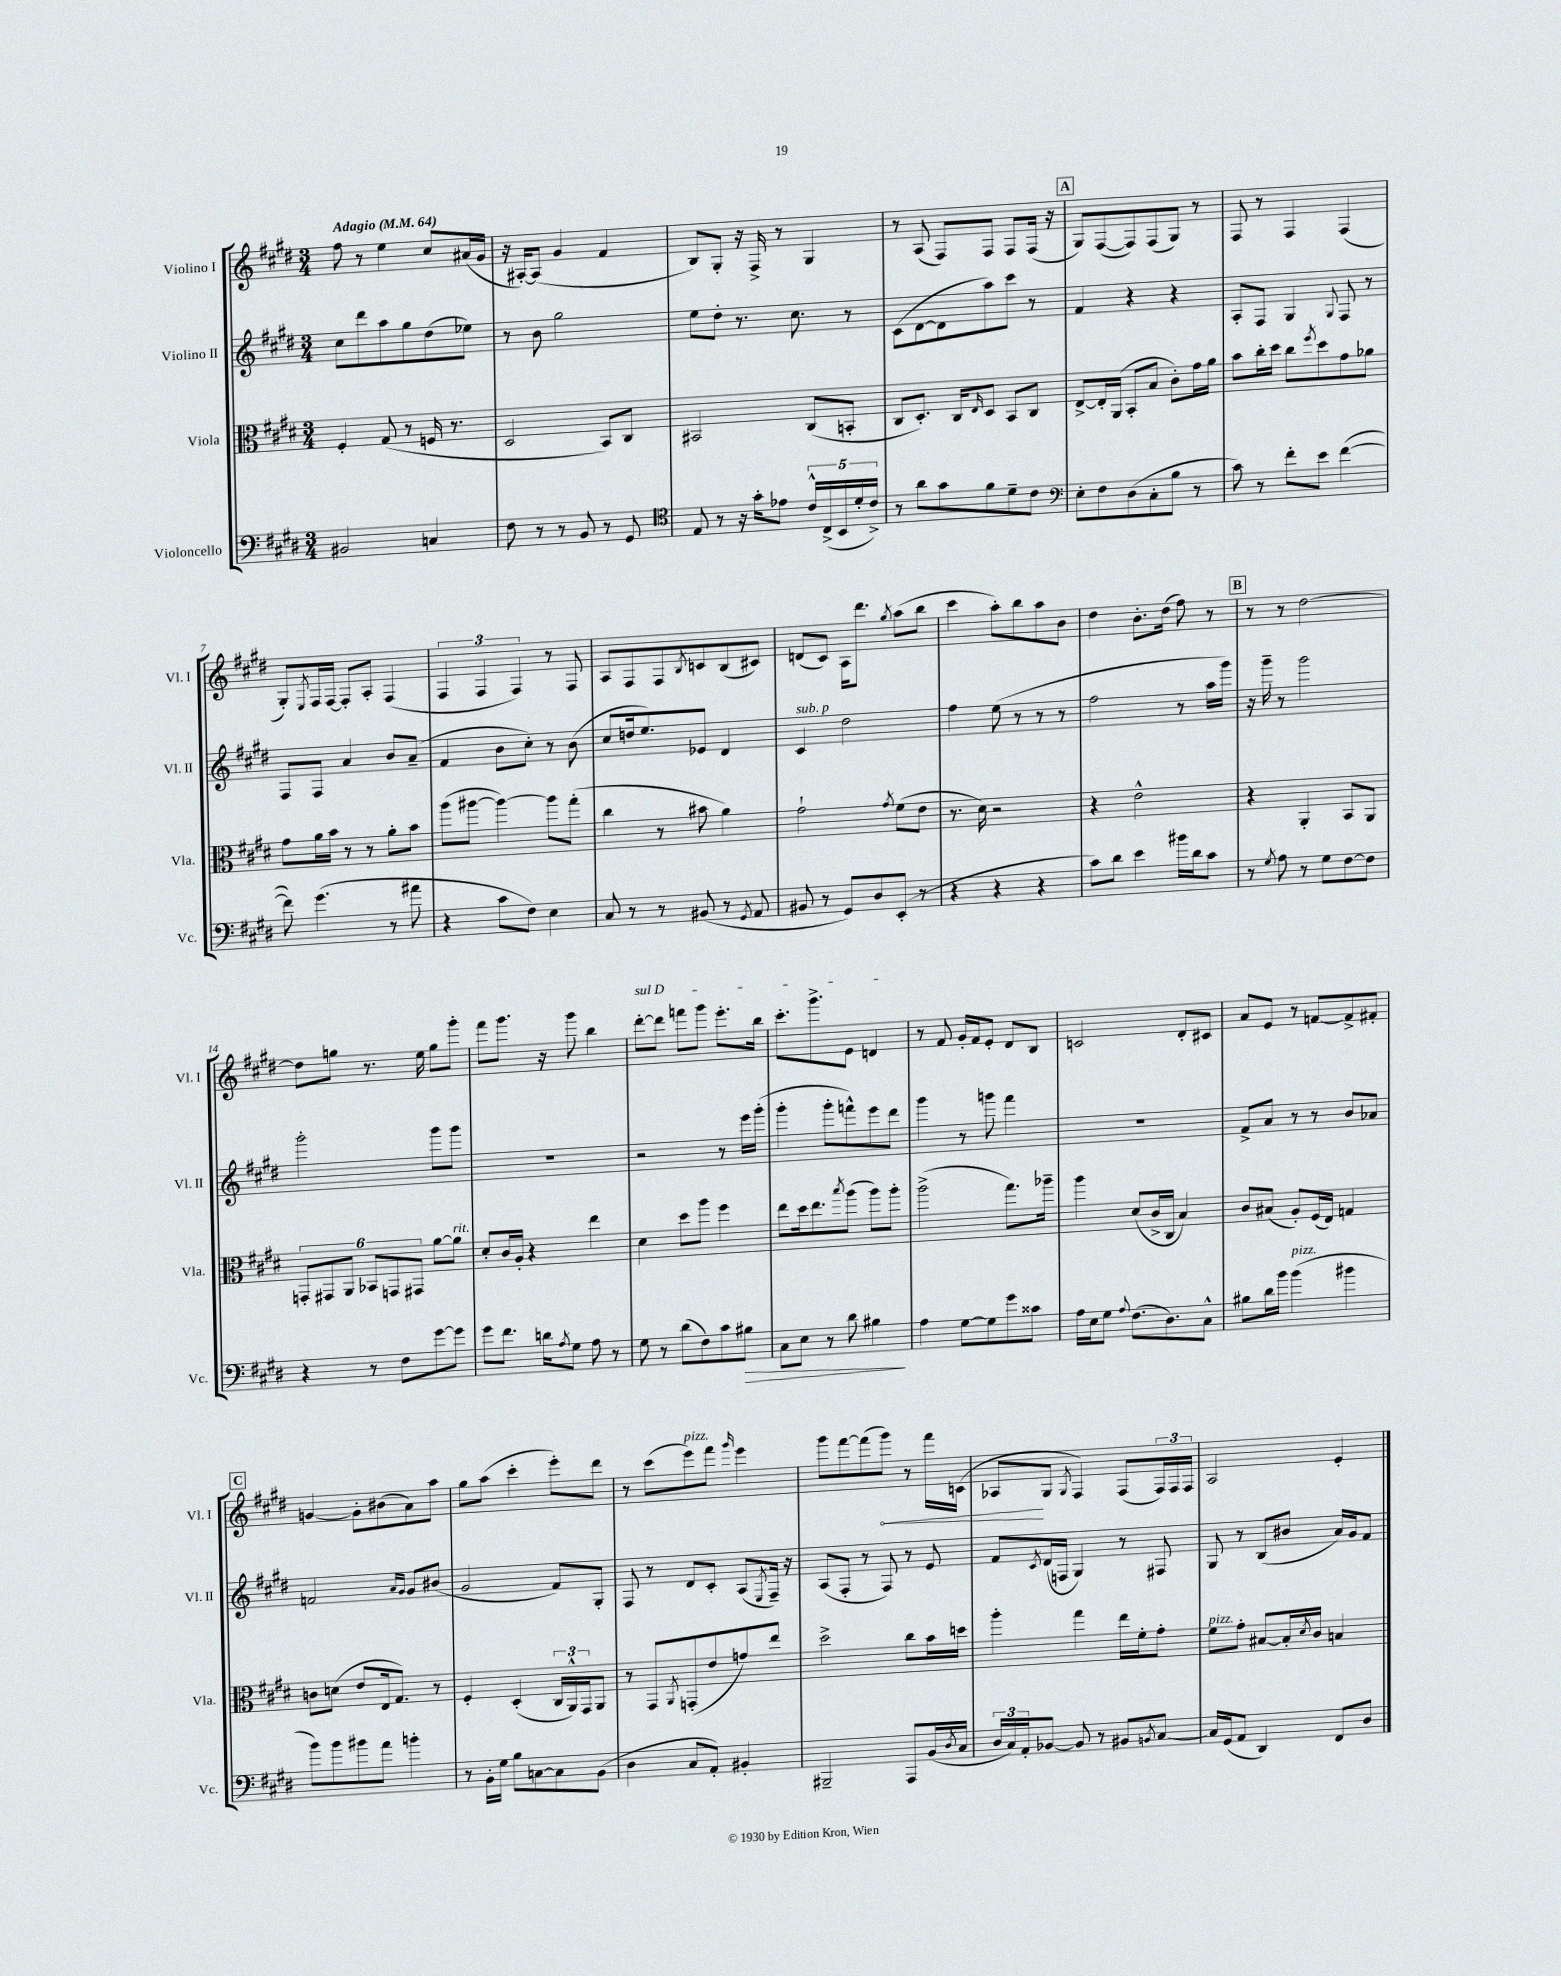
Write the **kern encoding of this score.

**kern	**dynam	**kern	**kern	**kern	**dynam
*part4	*part4	*part3	*part2	*part1	*part1
*staff4	*staff4	*staff3	*staff2	*staff1	*staff1
*I"Violoncello	*	*I"Viola	*I"Violino II	*I"Violino I	*
*I'Vc.	*	*I'Vla.	*I'Vl. II	*I'Vl. I	*
*clefF4	*	*clefC3	*clefG2	*clefG2	*
*k[f#c#g#d#]	*	*k[f#c#g#d#]	*k[f#c#g#d#]	*k[f#c#g#d#]	*
*M3/4	*	*M3/4	*M3/4	*M3/4	*
*MM64	*	*MM64	*MM64	*MM64	*
=1	=1	=1	=1	=1	=1
!	!	!	!	!LO:TX:a:B:t=Adagio	!
2BB#X/	.	4F#'/	8cc#\L	8ff#\	.
.	.	.	8ddd#\	8r	.
.	.	(8G#/	8aa\	4ee\	.
.	.	8r	8gg#\	.	.
4Cn/	.	16Fn/	(8dd#\	8cc#/L	.
.	.	8.r	.	.	.
.	.	.	8ee-X\J)	(16a#X/L	.
.	.	.	.	16g#/JJ	.
=2	=2	=2	=2	=2	=2
8F#\	.	2D#/	8r	16r	.
.	.	.	.	[16A#X'/KL)	.
8r	.	.	8b\	(8A#/J]	.
8r	.	.	2gg#\	4g#/	.
8BB/	.	.	.	.	.
8r	.	8BB/L)	.	4f#/	.
8GG#/	.	8C#/J	.	.	.
=3	=3	=3	=3	=3	=3
*clefC4	*	*	*	*	*
8E/	.	2BB#X/	8ee\L	8B/L)	.
8r	.	.	8dd#'\J	8G#'/J	.
16r	.	.	8.r	16r	.
16g#'\KL	.	.	.	16F#^/	.
8e-X\J	.	.	.	8r	.
.	.	.	8.cc#\	.	.
20c#^^/LL	.	(8C#/L	.	4G#/	.
(20C#^/	.	.	.	.	.
20BB/	.	.	.	.	.
.	.	8BBn'/J	8r	.	.
20d#'/	.	.	.	.	.
20c#^/JJ)	.	.	.	.	.
=4	=4	=4	=4	=4	=4
8r	.	8C#/L	(8c#\L	8r	.
8a\L	.	8.D#'/J)	[8d#\	(8A/	.
8g#\	.	.	8d#\]	8F#/L)	.
.	.	16C#/KL	.	.	.
.	.	16qqE/	.	.	.
8f#\	.	8D#/J	8aa\)	8F#/J	.
8d#~\	.	8BB/L	8ccc#\J	8F#/L	.
8c#\J	.	8C#/J	8r	(16F#/Jk	.
.	.	.	.	16r	.
!!LO:REH:place=s1:t=A
=5	=5	=5	=5	=5	=5
*clefF4	*	*	*	*	*
8E'\L	.	[8E^/L	4f#/	8G#/L)	.
8F#\	.	16E'/L]	.	([8F#/	.
.	.	(16AA/JJ	.	.	.
(8D#\	.	8BB'/L	4r	8F#/])	.
8C#'\	.	8B/J	.	(8F#/	.
8B\J	.	8c#'\L)	4r	8G#/J)	.
8r	.	16g#\L	.	8r	.
.	.	16a\JJ	.	.	.
=6	=6	=6	=6	=6	=6
8c#\)	.	8b\L	8A'/L	8F#/	.
8r	.	16cc#'\L	8F#/J	8r	.
.	.	16dd#\JJ	.	.	.
8f#'\L	.	8cc#\L	4G#/	4F#/	.
.	.	8qff#/	.	.	.
8e\J	.	8dd#\	.	.	.
.	.	.	8qqG#/	.	.
([4f#\	.	8g#\	8F#/	(4F#/	.
.	.	8a-X\J	8r	.	.
!!LO:LB:g=z
=7	=7	=7	=7	=7	=7
8f#\])	.	8g#\L	8F#/L	8G#'/L)	.
.	.	.	.	8qE/	.
(4.g#\	.	16a\L	8F#/J	16F#/L	.
.	.	16b\JJ	.	[16F#/JJ	.
.	.	8r	4a/	8F#'/L]	.
.	.	8r	.	8A'/J	.
8r	.	8a'\L	8b/L	(4F#/	.
8a#X\	.	8b\J	(8a~/J	.	.
=8	=8	=8	=8	=8	=8
4r	.	(8aa\L	4f#/	6F#/	.
.	.	[8aa#X\J	.	.	.
.	.	.	.	6F#/	.
8c#\L	.	4aa#\_)	8b\L	.	.
.	.	.	.	6F#/)	.
8F#\J)	.	.	8cc#'\J)	.	.
4E\	.	8aa#\L]	8r	8r	.
.	.	(8gg#'\J	(8b\	8F#/	.
=9	=9	=9	=9	=9	=9
8C#/	.	4cc#\	8cc#/L	8A/L	.
8r	.	.	16ddn/k	8F#/	.
.	.	.	8.ee/)	.	.
8r	.	8r	.	8F#/	.
.	.	.	.	8qB/	.
(8BB#X/	.	8b#X\	8e-X/J	8cn/	.
8r	.	4a\)	4d#/	(8B/	.
8qGG#/	.	.	.	.	.
8AA/	.	.	.	8c#X/J)	.
=10	=10	=10	=10	=10	=10
!	!	!	!LO:TX:a:i:t=sub. p	!	!
8BB#X/	.	2g#`\	4c#/	(8dn/L	.
8r	.	.	.	8c#/J)	.
8GG#/L)	.	.	2dd#\	16A\KL	.
.	.	.	.	8.ddd#\J	.
8D#/	.	.	.	.	.
.	.	8qg#/	.	8qgg#/	.
(8EE'/J	.	(8f#\L	.	(8aa\L	.
8r	.	8e\J	.	8bb\J	.
=11	=11	=11	=11	=11	=11
4r	.	8.r	4ff#\	4ccc#\	.
.	.	16d#\)	.	.	.
4r	.	2r	(8ee\	8aa'\L)	.
.	.	.	8r	8bb\	.
4r	.	.	8r	8aa\	.
.	.	.	8r	8b\J	.
=12	=12	=12	=12	=12	=12
8c#\L)	.	4r	2ff#\	4dd#\	.
8d#\J	.	.	.	.	.
4e\	.	2e^^\	.	8.b'\L	.
.	.	.	.	(16dd#\Jk	.
16b#X\LL	.	.	8r	8ff#\)	.
16d#\J	.	.	.	.	.
8c#\J	.	.	16aa\LL	8r	.
.	.	.	16ggg#\JJ)	.	.
!!LO:REH:place=s1:t=B
=13	=13	=13	=13	=13	=13
8r	.	4r	16r	8r	.
.	.	.	16ggg#~\	.	.
8qG#/	.	.	.	.	.
8A\	.	.	8r	8r	.
8r	.	4AA'/	2ggg#\	[2dd#\	.
8G#\L	.	.	.	.	.
[8F#\	.	8BB/L	.	.	.
8F#\J]	.	8AA/J	.	.	.
!!LO:LB:g=z
=14	=14	=14	=14	=14	=14
4r	.	12GGn'/L	2ggg#'\	8dd#\L]	.
.	.	12GG#X/	.	.	.
.	.	.	.	8ggn\J	.
.	.	12AA/J	.	.	.
8r	.	12BB-X/L	.	8.r	.
.	.	12GGn/	.	.	.
8F#\L	.	.	.	.	.
.	.	12GG#X/J	.	.	.
.	.	.	.	16ee\	.
[8g#\	.	[8a\L	8ggg#\L	8gg\L	.
!	!	!LO:TX:a:i:t=rit.	!	!	!
8g#\J]	.	8a\J]	8ggg#\J	8ggg#'\J	.
=15	=15	=15	=15	=15	=15
8g#\L	.	8d#'/L	2.r	8fff#\L	.
8.f#\J	.	16c#/L	.	8.ggg#\J	.
.	.	16A'/JJ	.	.	.
.	.	4r	.	.	.
16dn\KL	.	.	.	16r	.
8qA/	.	.	.	.	.
8G#\J	.	.	.	8ggg#\	.
8A\	.	4ee\	.	4bb\	.
8r	.	.	.	.	.
=16	=16	=16	=16	=16	=16
!	!	!	!	!LO:TX:a:i:t=sul D	!
8G#\	.	4d#\	2r	[8ddd#'\L	.
8r	.	.	.	8ddd#\J]	.
(8d#\L	.	8dd#\L	.	8fffn\L	.
8F#\)	.	8aa\J	.	8ggg#\J	.
8c#\	.	4ff#\	8r	8.eee'\L	.
!	!LO:HP:b	!	!	!	!
8B#X\J	>	.	16eee\LL	.	.
.	.	.	(16ggg#'\JJ	16bb\Jk	.
=17	=17	=17	=17	=17	=17
8C#\L	.	8ee\L	4ggg#'\	8.ccc#'\L	.
8E\J	.	16dd#\k	.	.	.
.	.	8.ee\	.	8.ggg#^\	.
8r	.	.	8ggg#'\L	.	.
.	.	8qbb/	.	.	.
8d#\	.	(8aa\J	8fffn^^\)	8e\J	.
4B#X\	.	8aa\L)	8eee\	4dn/	.
.	.	8aa'\J	8ddd#\J	.	.
.	]	.	.	.	.
=18	=18	=18	=18	=18	=18
4A\	.	(2aa^\	4ggg#\	8r	.
.	.	.	.	8f#/	.
[8G#\L	.	.	8r	16g#'/LL	.
.	.	.	.	16f#/J	.
8G#\]	.	.	8gggn\	8e'/J	.
8g#\	.	8.gg#\L)	4fff#\	8d#/L	.
8c##X\J	.	.	.	8B/J	.
.	.	16aa-X~\Jk	.	.	.
=19	=19	=19	=19	=19	=19
16A\LL	.	4aa\	2.r	2cn/	.
16E\J	.	.	.	.	.
8G#\J	.	.	.	.	.
8qqA/	.	.	.	.	.
(8.F#\L	.	(8d#/L	.	.	.
.	.	16c#^/L	.	.	.
8.D#\)	.	16C#/JJ	.	.	.
.	.	4B/)	.	8d#'/L	.
8C#^^\J	.	.	.	8c#X/J	.
=20	=20	=20	=20	=20	=20
8B#X\L	.	8c#/L	8f#^/L	8a/L	.
16d#\L	.	(8B#X/J	8a/J	8e/J	.
16b\JJ	.	.	.	.	.
!LO:TX:a:i:t=pizz.	!	!	!	!	!
(4b\	.	8A'/L)	8r	8r	.
.	.	(16F#/L	8r	[8fn/L	.
.	.	16E/JJ)	.	.	.
4b#X\	.	4Gn/	8b/L	8f^/]	.
.	.	.	8a-X/J	8f#X'/J	.
!!LO:LB:g=z
!!LO:REH:place=s1:t=C
=21	=21	=21	=21	=21	=21
8b\L)	.	8cn\L	2fn/	[4gn/	.
8b\	.	(8dn\J	.	.	.
8b#X\	.	8e/L	.	8g'\L]	.
8a\J	.	16E/k	.	(8b#X\	.
.	.	8.G#/J)	.	.	.
.	.	.	16qqa/LL	.	.
.	.	.	16qqg#/JJ	.	.
4bn'\	.	.	8g#/L	8a\)	.
.	.	8r	(8b#X/J	8aa\J	.
=22	=22	=22	=22	=22	=22
8r	.	4F#'/	2g#/	8gg#\L	.
16BB'\LL	.	.	.	(8aa\J	.
16G#\JJ	.	.	.	.	.
8B\L	.	(4D#'/	.	4ccc#'\	.
[8Cn\	.	.	.	.	.
8C\]	.	24C#/LL	8f#/L)	8eee'\L)	.
.	.	24AA^^/)	.	.	.
.	.	24GG#/J	.	.	.
(8BB\J	.	8AA/J	8G#'/J	8ddd#\J	.
=23	=23	=23	=23	=23	=23
4D#\	.	8r	8F#/	8r	.
.	.	8GG#/L	8r	(8ccc#\L	.
.	.	8qAA/	.	.	.
!	!	!	!	!LO:TX:a:i:t=pizz.	!
8C#/L	.	(8GGn'/	8d#/L	8eee\)	.
8AA'/J)	.	8e/	8c#'/J	8fff#\J	.
.	.	.	.	16qqggg#/	.
4BB#X'/	.	8gn/)	(8A/L	4eee\	.
.	.	.	8qE/	.	.
.	.	8ee/J	16F#~/Jk)	.	.
.	.	.	16r	.	.
=24	=24	=24	=24	=24	=24
2BBB#X~/	.	2dd#^\	(8A/L	8ggg#\L	.
.	.	.	8F#'/J	[8fff#\	.
.	.	.	8r	(8fff#\]	.
!	!	!	!	!	!LO:HP:b
.	.	.	8F#/)	8ggg#\J)	<
8AAA/L	.	8cc#\L	8r	8r	.
(16BB/L	.	16b\L	8e/	16fff#\LL	.
8qD#/	.	.	.	.	.
16C#/JJ	.	16ddn\JJ	.	(16cn\JJ	.
=25	=25	=25	=25	=25	=25
24D#/LL	.	4aa'\	8f#/L	8A-X/L	.
24C#/)	.	.	.	.	.
24AA'/J	.	.	.	.	.
.	.	.	8qc#/	.	.
[8BB-X/J	.	.	(16d#/L	8G#/J	[
.	.	.	16Fn/JJ	.	.
.	.	.	.	8qG#/	.
8BB-/]	.	4gg#\	4G#/)	4F#/)	.
8r	.	.	.	.	.
8BB#X/L	.	16ee\LL	8r	(8F#/L	.
.	.	16f#'\J	.	.	.
8qBBn/	.	.	.	.	.
[8C#/J	.	8g#'\J	8F#X/	24F#/L)	.
.	.	.	.	24F#/	.
.	.	.	.	24F#/JJ	.
=26	=26	=26	=26	=26	=26
!	!	!LO:TX:a:i:t=pizz.	!	!	!
16C#/LL]	.	8f#\L	8G#/	2A/	.
(16GG#/J	.	.	.	.	.
8AA/J	.	8g#'\J	8r	.	.
4DD#/)	.	[8B#X/L	(8B/L	.	.
.	.	16B#'/L]	8b#X/J	.	.
.	.	8qd#/	.	.	.
.	.	16c#/JJ	.	.	.
8FF#/L	.	4Bn/	16a/LL)	4e'/	.
.	.	.	16g#/J	.	.
8D#/J	.	.	8f#/J	.	.
==	==	==	==	==	==
*-	*-	*-	*-	*-	*-
